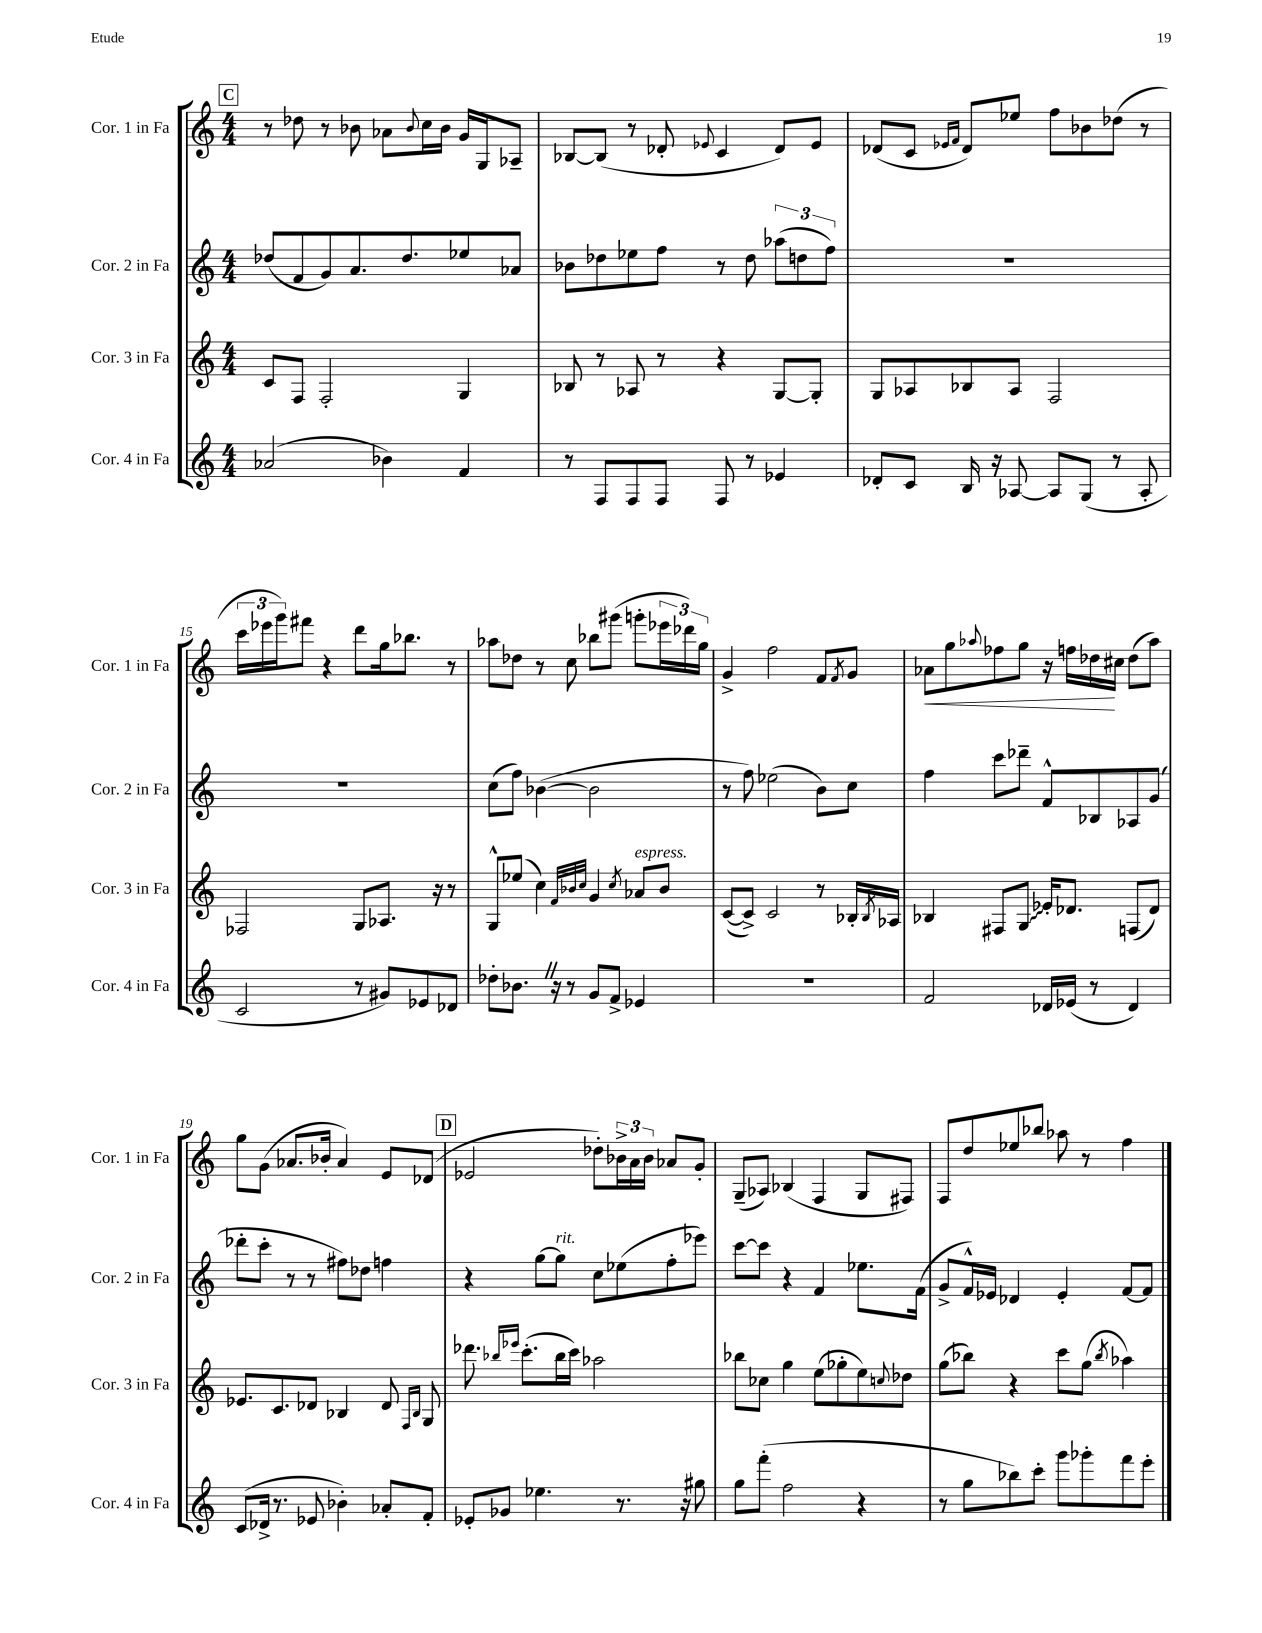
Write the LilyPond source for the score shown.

<<
\new StaffGroup <<
\new Staff = "s0" \with { instrumentName = "Cor. 1 in Fa" shortInstrumentName = "Cor. 1 in Fa" } {
    \clef treble \key c \major \numericTimeSignature \time 4/4
    \mark \markup { \box "C" } r8 des''8 r8 bes'8 aes'8 \appoggiatura { bes'8 } c''16 bes'16 g'16 g16 aes8-- |
    bes8~ bes8( r8 des'8-. \appoggiatura { ees'8 } c'4 des'8) ees'8 |
    des'8( c'8 \grace { ees'16 f'16 } des'8) ees''8 f''8 bes'8 des''8( r8 |
    \tuplet 3/2 { c'''16 ees'''16 g'''16) } fis'''8 r4 d'''8 g''16 bes''8. r8 |
    aes''8 des''8 r8 c''8 bes''8 gis'''8( g'''8-. \tuplet 3/2 { ees'''16 des'''16) g''16 } |
    g'4-> f''2 f'8 \acciaccatura { f'8 } g'8 |
    aes'8\< g''8 \appoggiatura { aes''8 } fes''8 g''8 r16 f''16 des''16\! cis''16 des''8( aes''8) |
    g''8 g'8( aes'8. bes'16-. aes'4) e'8 des'8( |
    \mark \markup { \box "D" } ees'2 des''8-.) \tuplet 3/2 { bes'16-> a'16 bes'16 } aes'8 g'8-. |
    g8--( aes8) bes4( f4 g8 fis8) |
    f8 d''8 ees''8 bes''8 aes''8 r8 f''4 \bar "|." |
}
\new Staff = "s1" \with { instrumentName = "Cor. 2 in Fa" shortInstrumentName = "Cor. 2 in Fa" } {
    \clef treble \key c \major \numericTimeSignature \time 4/4
    \mark \markup { \box "C" } des''8( f'8 g'8) a'8. des''8. ees''8 aes'8 |
    bes'8 des''8 ees''8 f''8 r8 des''8 \tuplet 3/2 { aes''8( d''8 f''8) } |
    R1 |
    R1 |
    c''8( f''8) bes'4~( bes'2 |
    r8 f''8) ees''2( b'8) c''8 |
    f''4 c'''8 des'''8-- f'8-^ bes8 aes8 g'8( |
    des'''8-. c'''8-. r8 r8 fis''8) des''8 f''4 |
    \mark \markup { \box "D" } r4 g''8~ g''8^\markup { \italic "rit." } c''8 ees''8( f''8-. ees'''8) |
    c'''8~ c'''8 r4 f'4 ees''8. f'16( |
    g'8-> f'16-^) ees'16 des'4 ees'4-. f'8~ f'8 \bar "|." |
}
\new Staff = "s2" \with { instrumentName = "Cor. 3 in Fa" shortInstrumentName = "Cor. 3 in Fa" } {
    \clef treble \key c \major \numericTimeSignature \time 4/4
    \mark \markup { \box "C" } c'8 f8 f2-. g4 |
    bes8 r8 aes8 r8 r4 g8~ g8-. |
    g8 aes8 bes8 aes8 f2 |
    fes2 g8 aes8. r16 r8 |
    g8-^ ees''8( c''4) \grace { f'32 bes'32 c''32 } g'4 \acciaccatura { c''8 } aes'8^\markup { \italic "espress." } bes'8 |
    c'8~( c'8->) c'2 r8 bes16-. \acciaccatura { bes8 } aes16 |
    bes4 fis8 \once \override Glissando.style = #'zigzag g8\glissando ees'16-. des'8. f8( des'8) |
    ees'8. c'8. des'8 bes4 des'8 \grace { f16 bes16 } g8 |
    \mark \markup { \box "D" } des'''8. \grace { bes''16 ees'''16 } c'''8.-.( bes''16 c'''16) aes''2 |
    bes''8 ces''8 g''4 e''8( ges''8-. e''8) \appoggiatura { c''8 } des''8 |
    g''8( bes''8) r4 c'''8 g''8( \acciaccatura { bes''8 } aes''4) \bar "|." |
}
\new Staff = "s3" \with { instrumentName = "Cor. 4 in Fa" shortInstrumentName = "Cor. 4 in Fa" } {
    \clef treble \key c \major \numericTimeSignature \time 4/4
    \mark \markup { \box "C" } aes'2( bes'4) f'4 |
    r8 f8 f8 f8 f8 r8 ees'4 |
    des'8-. c'8 b16 r16 aes8~ aes8 g8( r8 aes8-. |
    c'2 r8 gis'8) ees'8 des'8 |
    des''8-. bes'8. \once \override BreathingSign.text = \markup { \musicglyph "scripts.caesura.straight" } \breathe r16 r8 g'8 f'8-> ees'4 |
    R1 |
    f'2 des'16 ees'16( r8 des'4) |
    c'8( des'16-> r8. ees'8 bes'4-.) aes'8-. f'8-. |
    \mark \markup { \box "D" } ees'8-. ges'8 ees''4. r8. r16 gis''8 |
    g''8 f'''8-.( f''2 r4 |
    r8 g''8 bes''8) c'''8-. g'''8 ges'''8-. f'''8 e'''8-. \bar "|." |
}
>>
>>
\layout { \context { \Score currentBarNumber = #12 } }
